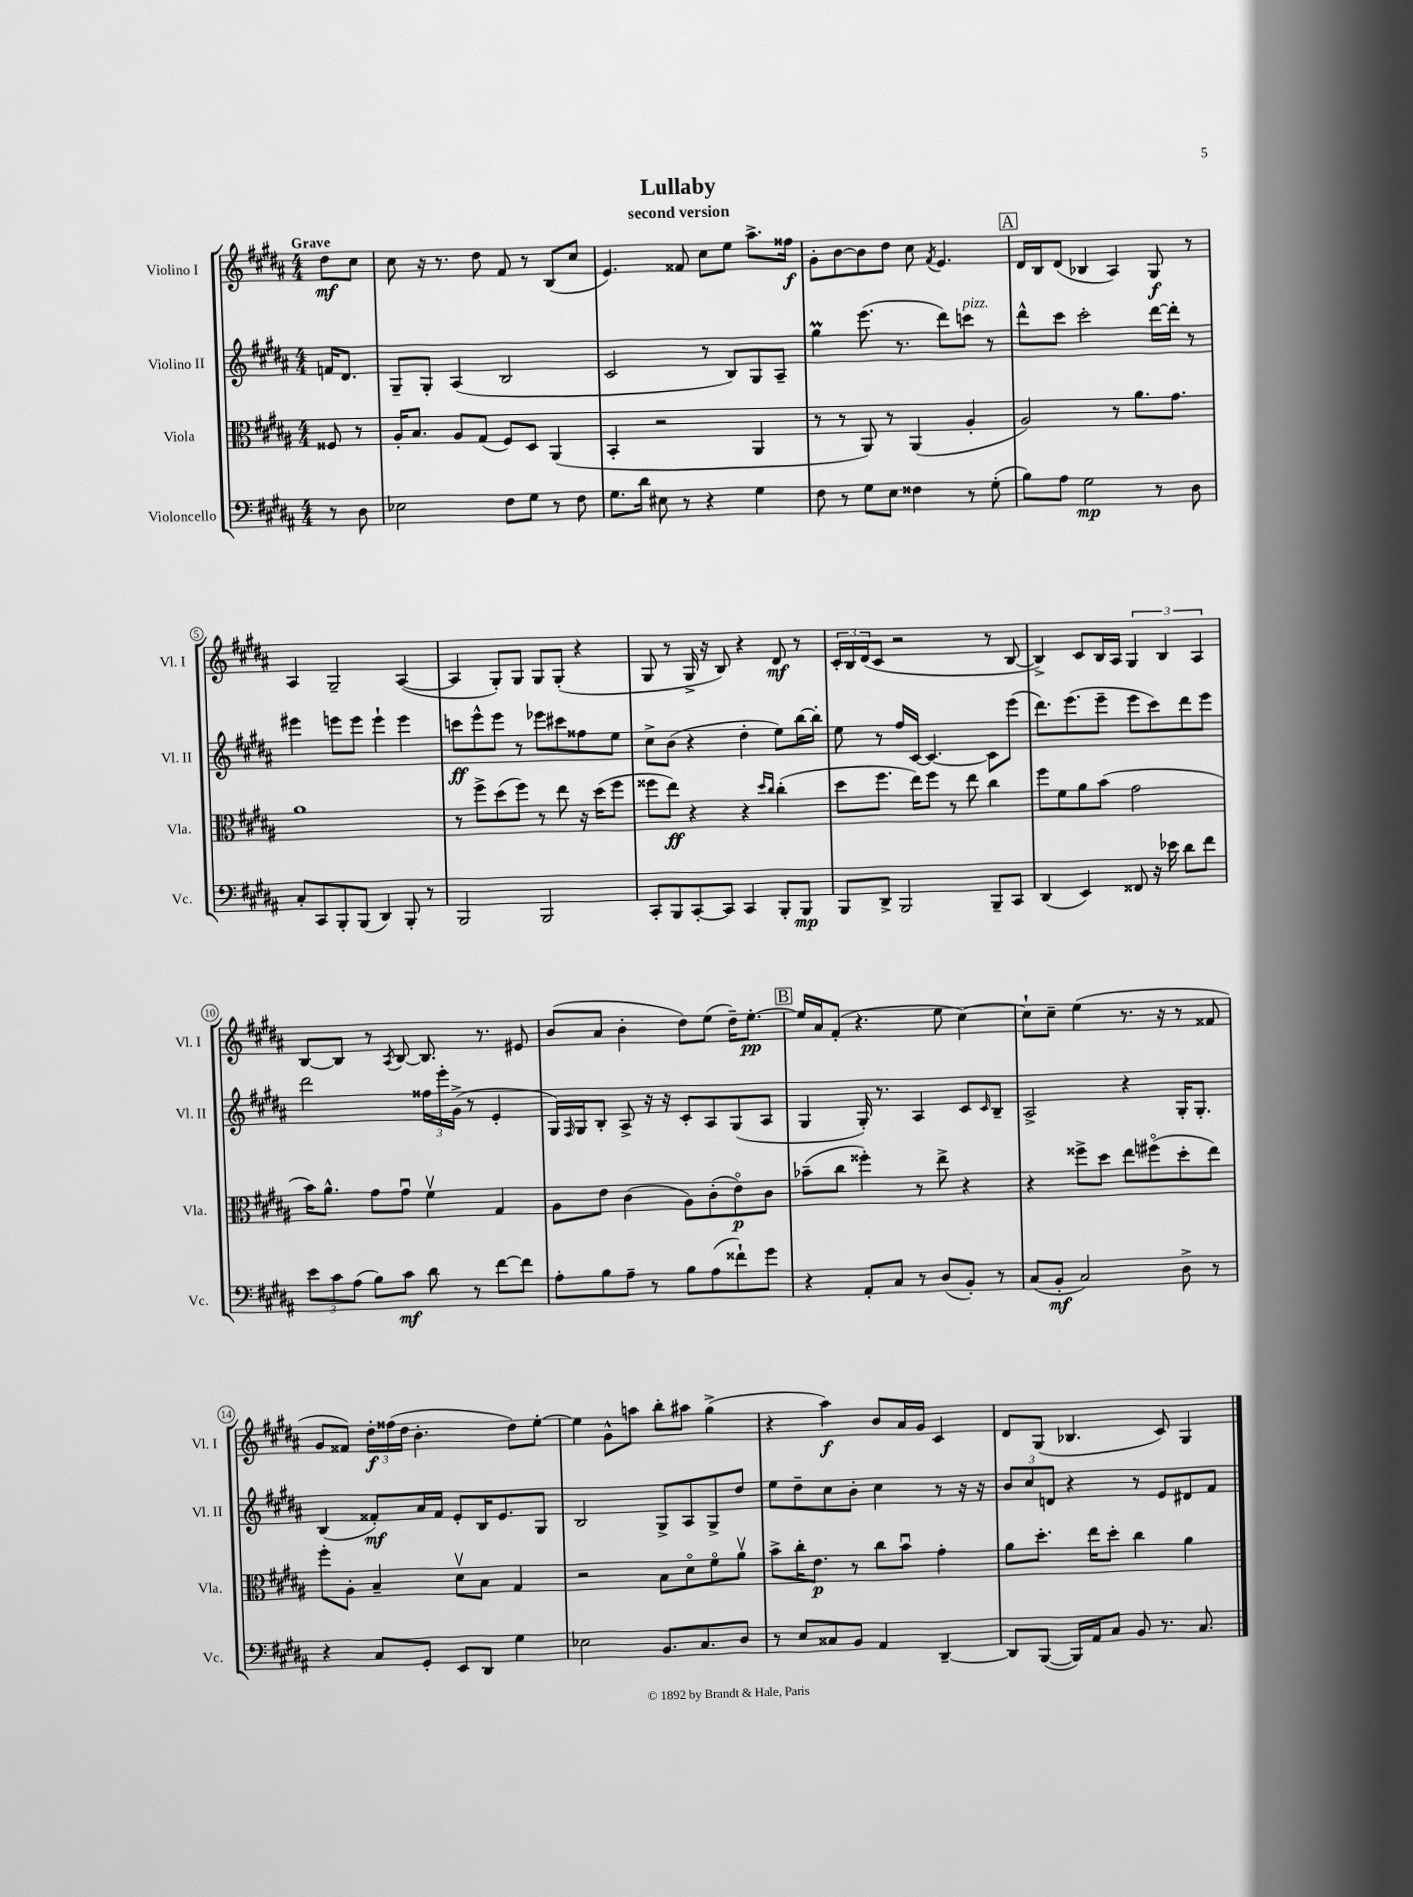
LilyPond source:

\header { title = "Lullaby" subtitle = "second version" }
<<
\new StaffGroup <<
\new Staff = "s0" \with { instrumentName = "Violino I" shortInstrumentName = "Vl. I" } {
    \clef treble \key b \major \numericTimeSignature \time 4/4 \partial 4 \tempo "Grave"
    dis''8\mf cis''8 |
    cis''8 r16 r8. dis''8 fis'8 r8 b8( cis''8 |
    e'4.) fisis'8 cis''8 e''8 ais''8.-> fisis''16\f |
    gis'8-. b'8~ b'8 dis''8 cis''8 \acciaccatura { fis'8 } e'4. |
    \mark \markup { \box "A" } dis'16 b16 dis'8( bes4 ais4) gis8\f r8 |
    ais4 gis2-- ais4~( |
    ais4 gis8-.) gis8 gis8 gis8-.( r4 |
    gis8 r8 gis16-> r16 b8) r4 dis'8\mf r8 |
    \tuplet 3/2 { cis'16-. b16 dis'16( } cis'8 r2 r8 b8~ |
    b4->) cis'8 b16 ais16 \tuplet 3/2 { gis4 b4 ais4 } |
    b8~ b8 r8 \acciaccatura { ais8 } b8~ b8. r8. eis'8 |
    b'8( ais'8 b'4-. dis''8) e''8( dis''16--) e''8.~-.\pp |
    \mark \markup { \box "B" } e''16 ais'16 fis'8-.( r4. e''8 cis''4~) |
    cis''8-! cis''8-- e''4( r8. r16 r8 fisis'8 |
    gis'8 fisis'8) \tuplet 3/2 { dis''16-.\f fisis''16( dis''16 } b'4.-. dis''8) e''8~-. |
    e''4 gis'8-^ a''8 b''8-. ais''8 gis''4->( |
    r4 ais''4\f) b'8 ais'16 gis'16 cis'4 |
    dis'8 gis8( bes4. cis'8) gis4 \bar "|." |
}
\new Staff = "s1" \with { instrumentName = "Violino II" shortInstrumentName = "Vl. II" } {
    \clef treble \key b \major \numericTimeSignature \time 4/4 \partial 4
    f'16 dis'8. |
    gis8-- gis8-. ais4( b2 |
    cis'2 r8 b8) gis8 ais8-- |
    gis''4\prall e'''8.( r8. dis'''8) c'''8^\markup { \italic "pizz." } r8 |
    \mark \markup { \box "A" } dis'''8-^ cis'''8 cis'''2-. dis'''16~ dis'''16-. r8 |
    eis'''4 e'''8 e'''8 e'''4-! e'''4 |
    c'''8\ff e'''8-^ e'''8 r8 ees'''8 cis'''8 fisis''8 e''8 |
    cis''8-> b'8( r4 dis''4-. e''8) b''16~ b''16-. |
    e''8 r8 fis''16 cis'16~ cis'4.~ cis'8 e'''8( |
    dis'''8.) e'''8.( e'''8-- e'''8 cis'''8) dis'''8 e'''8 |
    dis'''2 \tuplet 3/2 { fisis''16 e'''16-. gis'16->( } r8 e'4-. |
    gis16) \grace { fis16 } gis16 b8-. ais8-> r16 r16 cis'8-. ais8 gis8( ais8 |
    \mark \markup { \box "B" } gis4 gis16-.) r8. ais4 cis'8 \grace { cis'16 } b8-- |
    ais2-> r4 gis16-. gis8.-. |
    b4( fisis'8-.\mf) ais'16 fisis'16 e'8-. b16 e'8. gis8 |
    b2 gis8-> ais8 gis8-> dis''8 |
    e''8 dis''8-- cis''8 b'8-. cis''4 r8 r16 r16 |
    \tuplet 3/2 { b'8 cis''8 d'8 } r4 r8 e'8 dis'8 fis'8 \bar "|." |
}
\new Staff = "s2" \with { instrumentName = "Viola" shortInstrumentName = "Vla." } {
    \clef alto \key b \major \numericTimeSignature \time 4/4 \partial 4
    fisis8 r8 |
    ais16-. b8. ais8 gis8( fis8) dis8 ais,4( |
    b,4-. r2 ais,4 |
    r8 r8 ais,8) r8 ais,4( ais4-. |
    \mark \markup { \box "A" } ais2) r8 ais'8. gis'8. |
    ais'1 |
    r8 fis''8-> dis''8( fis''8) r8 e''8 r16 dis''16( fis''8 |
    fisis''8 e''8\ff) r4 r4 \grace { dis''16 cis''16 } cis''4-.( |
    dis''8 fis''8. e''16) fis''8 r8 e''8 cis''4 |
    fis''8 fis'8 ais'8 b'8( gis'2 |
    b'16) ais'8.-^ gis'8 gis'8\downbow fis'4\upbow gis4 |
    ais8 e'8 cis'4( ais8) cis'8-.( e'8\flageolet\p) cis'8 |
    \mark \markup { \box "B" } bes'8--( cis''8 fisis''4-.) r8 e''8-> r4 |
    r4 fisis''8-> dis''8 e''8 fis''8\flageolet( dis''8-. e''8) |
    fis''8-. ais8-. b4-- dis'8\upbow b8 gis4 |
    r2 b8 dis'8\flageolet fis'8\flageolet ais'8\upbow |
    b'8-> cis''16-. e'8.\p r8 cis''8 b'8\downbow gis'4-. |
    ais'8 dis''8.-. e''16 dis''8-. cis''4 ais'4 \bar "|." |
}
\new Staff = "s3" \with { instrumentName = "Violoncello" shortInstrumentName = "Vc." } {
    \clef bass \key b \major \numericTimeSignature \time 4/4 \partial 4
    r8 dis8 |
    ees2 fis8 gis8 r8 fis8 |
    gis8. dis'16 eis8 r8 r4 gis4 |
    fis8 r8 gis8 e8 fisis4 r8 gis8-.( |
    \mark \markup { \box "A" } b8) ais8 gis2\mp r8 dis8 |
    cis8-. cis,8 b,,8-. b,,8( dis,4) b,,8-. r8 |
    b,,2 b,,2 |
    cis,8-. b,,8 cis,8~-. cis,8 cis,4 b,,8-. b,,8\mp |
    b,,8 dis,8-> b,,2 b,,8-- cis,8 |
    dis,4( e,4) fisis,8 r16 ees'16 dis'8 fis'8 |
    \tuplet 3/2 { e'8 cis'8 ais8( } b8) cis'8\mf dis'8 r8 fis'8~ fis'8 |
    ais8-. b8 ais8-- r8 b8 ais8( fisis'8-!) gis'8 |
    \mark \markup { \box "B" } r4 ais,8-. cis8 r8 dis8( b,8-.) r8 |
    cis8( b,8-.\mf cis2) dis8-> r8 |
    r4 cis8 gis,8-. e,8 dis,8 gis4 |
    ees2 b,8. cis8. dis8 |
    r8 e8 cisis8 b,8 ais,4 dis,4~-- |
    dis,8 b,,8~( b,,16) ais,16 cis8 b,8 r8. cis8. \bar "|." |
}
>>
>>
\layout { \context { \Score \override BarNumber.stencil = #(make-stencil-circler 0.1 0.3 ly:text-interface::print) } }
